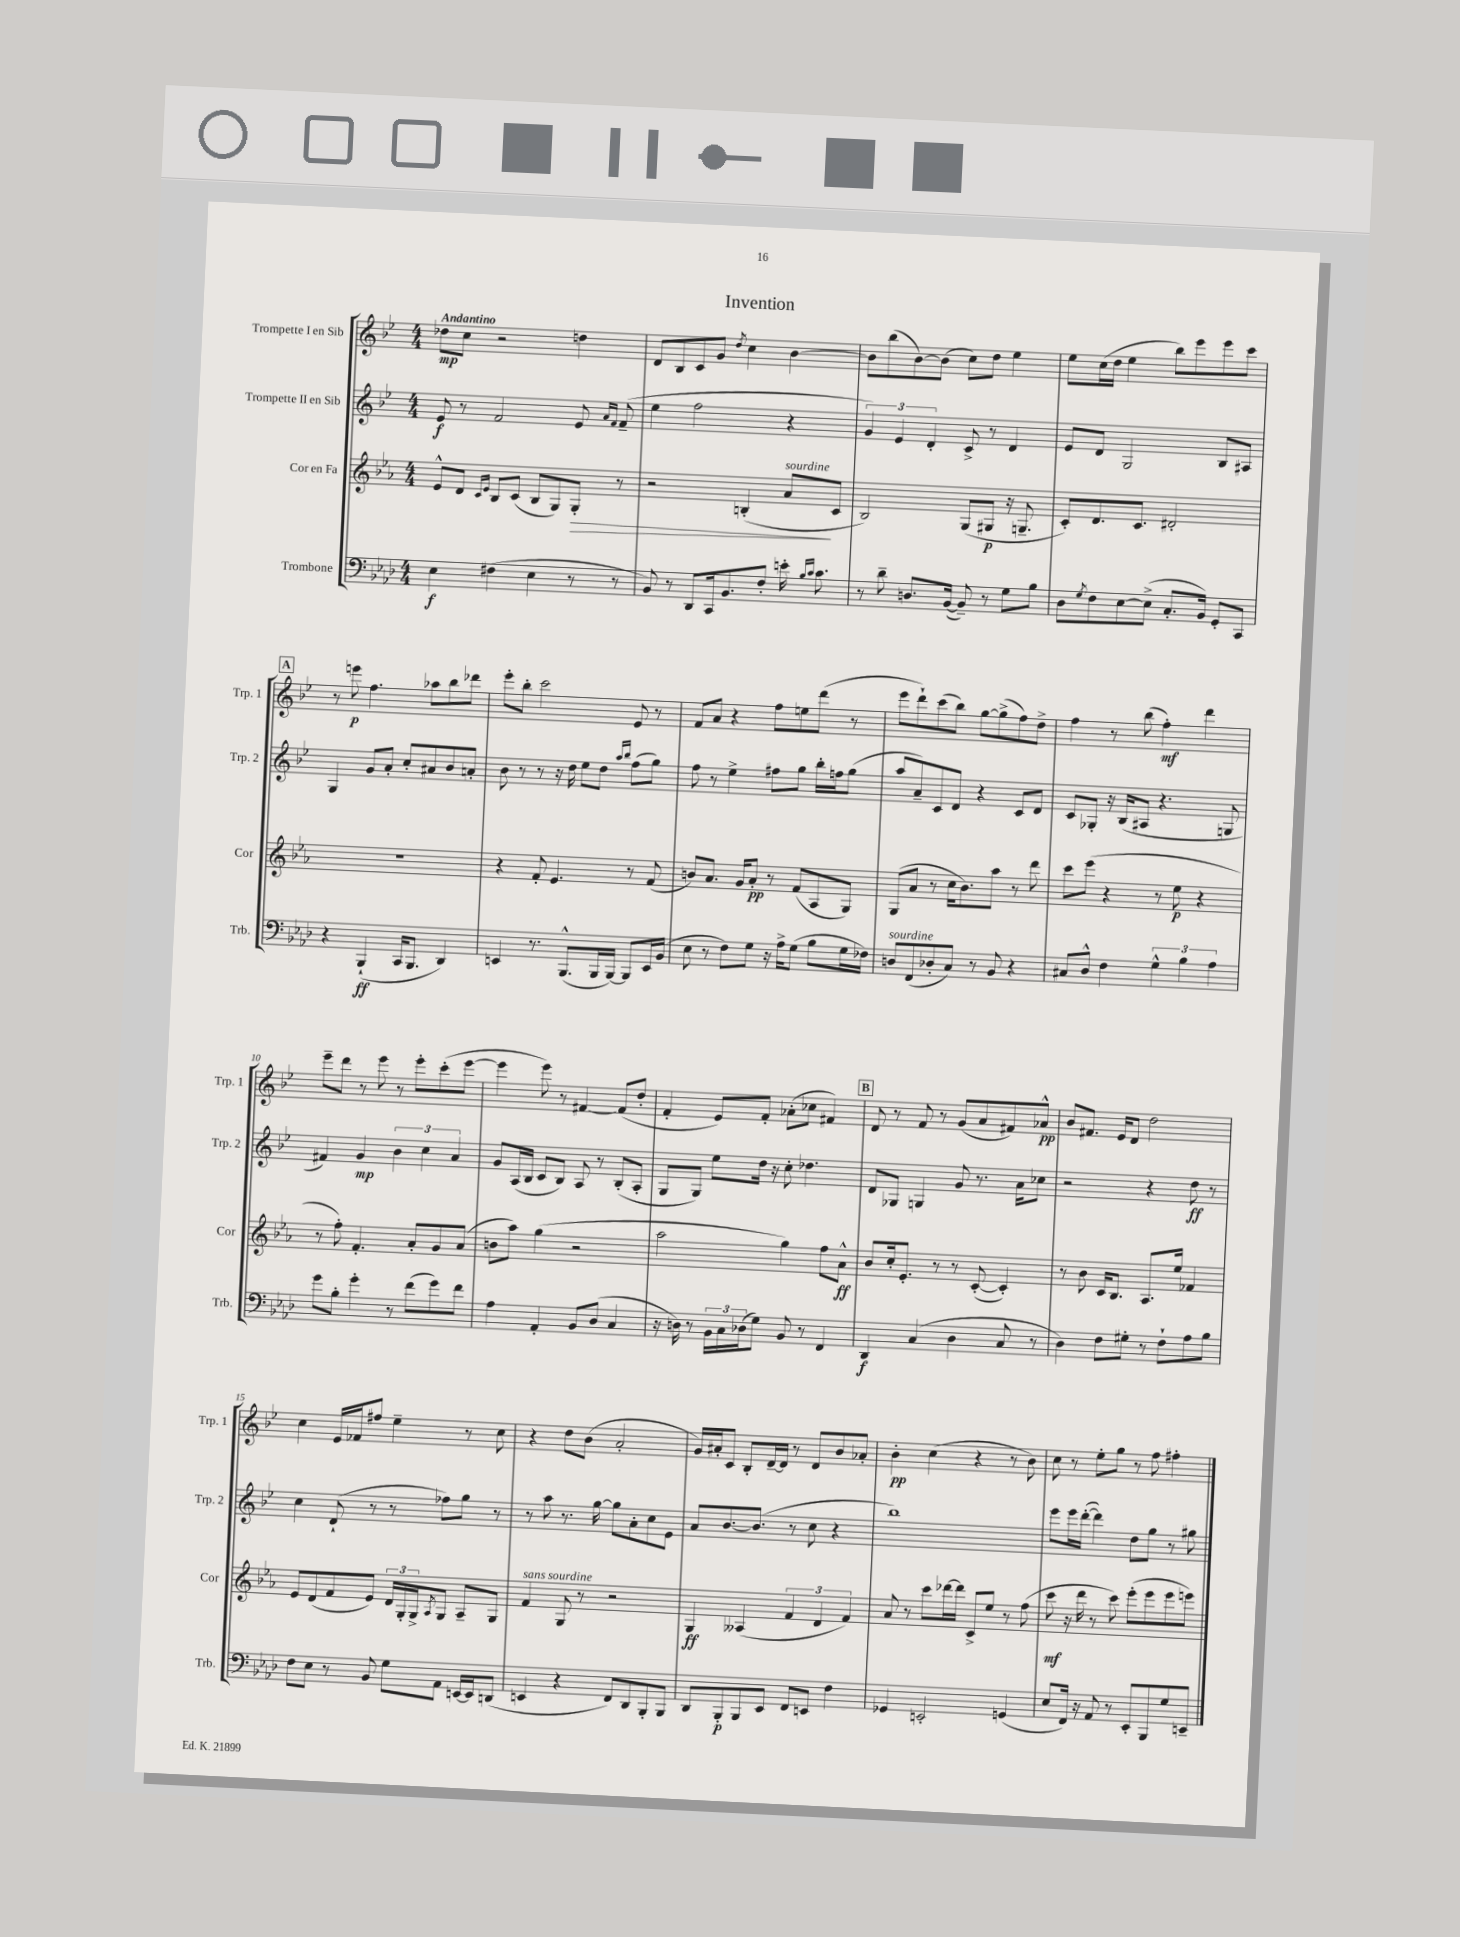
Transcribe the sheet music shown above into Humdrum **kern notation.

**kern	**kern	**kern	**kern
*staff4	*staff3	*staff2	*staff1
*clefF4	*clefG2	*clefG2	*clefG2
*k[b-e-a-d-]	*k[b-e-a-]	*k[b-e-]	*k[b-e-]
*M4/4	*M4/4	*M4/4	*M4/4
4E-	8e-^^	8e-	8dd-
.	8d	8r	8cc
.	16qqc	.	.
.	16qqe-	.	.
(4F#	8B-	2f	2r
.	(8c	.	.
4E-	8B-	.	.
.	8G)	.	.
8r	8G'	8e-	4dd
.	.	16qqa	.
.	.	16qqf	.
8r	8r	(8f~	.
=	=	=	=
8BB-)	2r	4ee-	8d
8r	.	.	8B-
8DD-	.	2ff	8c
16CC	.	.	8g
8.BB-	.	.	.
.	.	.	8qdd
.	(4B'	.	4cc
8F'	.	.	.
16e'	8a-	4r	[4b-
16qqB-	.	.	.
16qqc	.	.	.
8.c	.	.	.
.	8c	.	.
=	=	=	=
8r	2B-)	6g)	8b-]
8d-~	.	.	(8bb-
.	.	6e-	.
8.D	.	.	[8b-)
.	.	6d'	.
.	.	.	(8b-]
([16BB-	.	.	.
8BB-~])	(8G	8c^	8cc)
8r	8G#	8r	8dd
8G	16r	4d	4ee-
.	8.G~	.	.
8B-	.	.	.
=	=	=	=
8D-	8c')	8e-	8ee-
8qG	.	.	.
8F	8.d	8d	(16cc
.	.	.	16dd
[8E-	.	2G	4ee-
.	8.c	.	.
(8E-^]	.	.	.
8.C'	2d#'	.	8bb-)
.	.	.	8eee-
16BB-)	.	.	.
8GG'	.	8B-	8eee-
8CC	.	8A#	8ccc
=	=	=	=
4r	1r	4G	8r
.	.	.	8eee
(4BBB-`	.	8g	4.ff
.	.	8a'	.
16CC	.	8cc'	.
8.BBB-	.	.	.
.	.	8a#	8aa-
4DD-)	.	8b-	8bb-
.	.	8a'	8ddd-
=	=	=	=
4EE	4r	8b-	8eee-'
.	.	8r	8bb-'
8.r	8f'	8r	2ccc
.	4.e-	16r	.
(8.BBB-^^	.	16dd	.
.	.	8ee-	.
16BBB-	.	8dd	.
[16BBB-)	.	.	.
.	.	16qqaa	.
.	.	16qqbb-	.
8BBB-]	8r	(8ff	8e-
16EE	(8f	8gg)	8r
(16BB-	.	.	.
=	=	=	=
8E-	8b)	8ff	8f
8r	8.a-	8r	8a
8F)	.	4ee-^	4r
.	16g	.	.
8G	8a-'	.	.
16r	8r	8ff#	8ff
16A-^	.	.	.
(8G	(8f	8gg	8ee
8B-	8A-	16bb-'	(8ddd
.	.	16ff	.
16G	8G)	(8gg	8r
16F-)	.	.	.
=	=	=	=
8D	(8G	8aa	8eee-
(8FF	8a-	8a~)	8ddd`)
8D-'	8r	8c	(8ccc
8C)	16cc	8d	8bb-)
.	8.b-)	.	.
8r	.	4r	[8gg
8BB-	8aa-	.	(8gg^]
4r	8r	8c	8ff)
.	8ddd	8d	8dd^
=	=	=	=
8C#	8ccc	8c	4ff
8D-^^	(8eee-	8G-'	.
4F	4r	16r	8r
.	.	(16B-	.
.	.	8A#	(8bb-
6G^^	8r	4.r	4ff')
.	8ee-	.	.
6B-	.	.	.
.	4r	.	4ddd
6A-	.	.	.
.	.	8G	.
=	=	=	=
8g	8r	4f#)	8eee-~
8B-'	8ff')	.	8ddd
4g'	4.f'	4g	8r
.	.	.	8eee-
8r	.	6b-	8r
(8f	8a-'	.	8eee-'
.	.	6cc	.
8g)	8g	.	(8ccc'
.	.	6a	.
8f	(8a-	.	[8eee-
=	=	=	=
4A-	8b	8g	4eee-]
.	8aa-)	(16A	.
.	.	16B-	.
4AA-'	(4gg	8c	8eee-)
.	.	8B-)	8r
8BB-	2r	8A	[4f#
(8D-	.	8r	.
4C	.	(8B-'	(8f#]
.	.	8A'	8dd'
=	=	=	=
16r	2aa-	8G	4f'
16D)	.	.	.
8r	.	8G)	.
24BB-	.	8ee-	8e-)
24C	.	.	.
(24D-	.	.	.
8G)	.	16dd	8f'
.	.	16r	.
8BB-	4gg)	8cc'	(8a-'
8r	.	4.dd-	8cc-
4FF	8ff	.	4f#)
.	8a-^^	.	.
=	=	=	=
4DD-	8b-	8d	8d
.	16cc'	8G-	8r
.	8.e-'	.	.
(4C	.	4G	8f
.	8r	.	8r
4D-	8r	8g	(8g
.	([8c'	8.r	8a
8C	4c'])	.	8f#)
.	.	16a	.
8r	.	8cc-	8a-^^
=	=	=	=
4D-)	8r	2r	8b-
.	8b-	.	8.f#
8F	16c	.	.
.	8.B-	.	16e-
8G#'	.	.	8d
8r	8.A-	4r	2dd
8F`	.	.	.
.	16ee-	.	.
8A-	4f-	8dd	.
8B-	.	8r	.
=	=	=	=
8F	8e-	4cc	4cc
8E-	(8d	.	.
8r	8f	(8d`	16e-
.	.	.	16f-
8BB-	8e-)	8r	8ff#
8G	24d	8r	4ee-~
.	24G'	.	.
.	24G^	.	.
.	8qA-	.	.
8AA-	8G	8ff-)	.
[16EE	8A-~	8gg	8r
16EE]	.	.	.
(8DD	8G	8r	8cc
=	=	=	=
4EE	4f	8r	4r
.	.	8aa	.
4r	8G	8.r	8dd
.	8r	.	(8b-
.	.	[16gg	.
8FF)	2r	8gg]	2a'
8DD-	.	8a'	.
8BBB-'	.	8cc	.
8BBB-	.	8e-	.
=	=	=	=
8DD-	4G	8a	16g)
.	.	.	16a#'
8BBB-'	.	[8.b-	8c
8BBB-	(4A--	.	8B-'
.	.	(8.b-]	.
8EE-	.	.	[16d~
.	.	.	16d]
8FF	6f	8r	8r
8EE	.	8cc	8d
.	6d	.	.
4F	.	4r	8b-
.	6f)	.	.
.	.	.	8a-'
=	=	=	=
4GG-	8a-	1bb-)	4b-'
.	8r	.	.
2EE'	8ccc	.	(4cc
.	[16ddd-	.	.
.	16ddd-]	.	.
.	8c^	.	4r
.	8ee-	.	.
(4GG	8r	.	8r
.	(8ff	.	8b-)
=	=	=	=
8E-	8ccc	8eee-	8cc
16FF)	16r	16eee-	8r
16r	16ddd	([16ddd'	.
8AA-	8r	4ddd])	8ee-'
8r	8ccc)	.	8gg
8EE-'	(8eee-'	8dd	8r
8BBB-	8eee-	8gg	8ff
8G	8eee-	8r	4ff#'
8EE~	8eee)	8gg#	.
==	==	==	==
*-	*-	*-	*-
